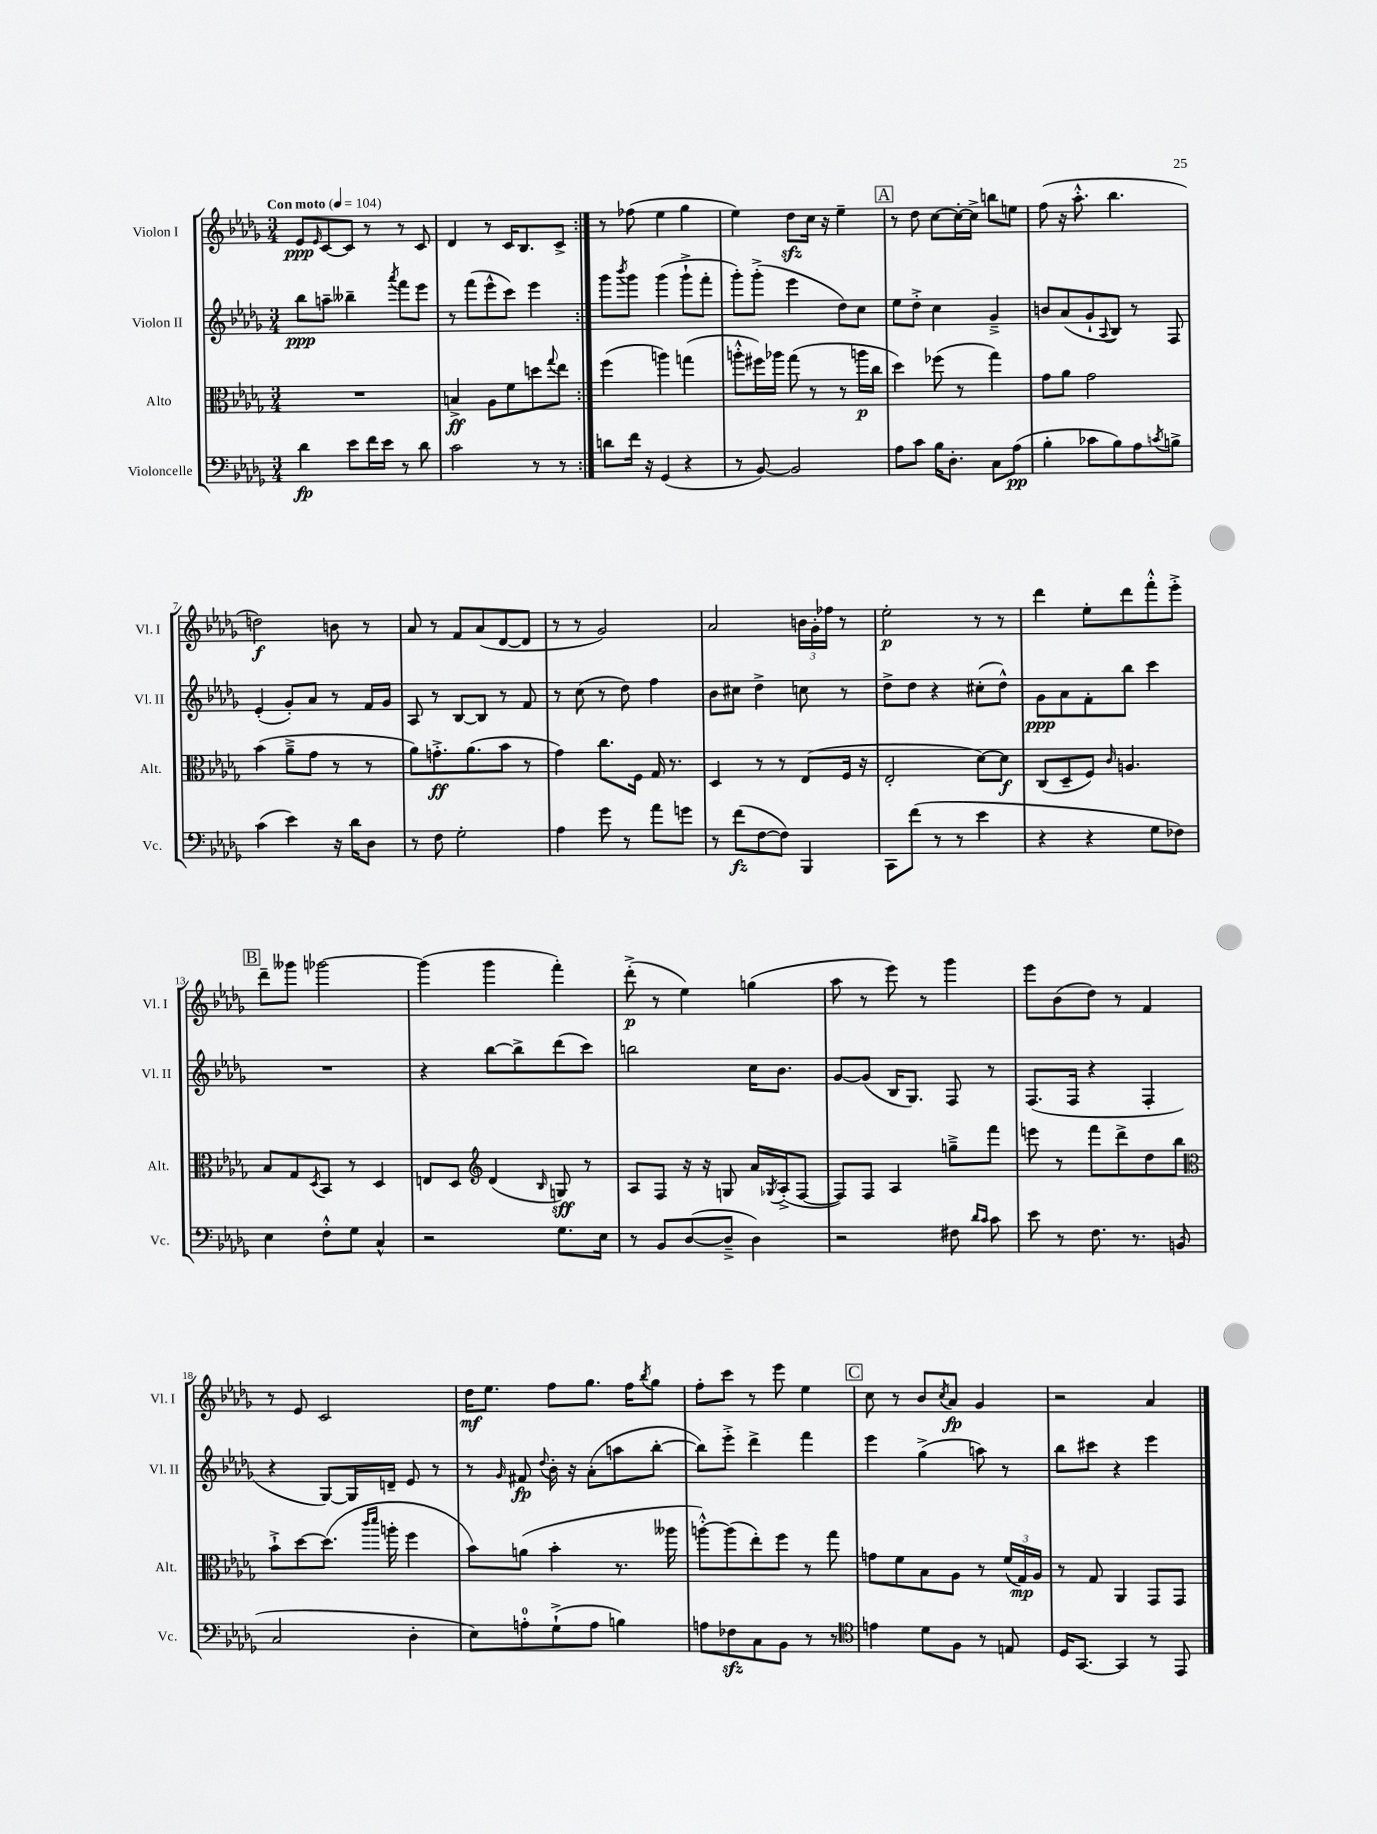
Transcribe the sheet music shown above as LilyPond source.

<<
\new StaffGroup <<
\new Staff = "s0" \with { instrumentName = "Violon I" shortInstrumentName = "Vl. I" } {
    \clef treble \key des \major \numericTimeSignature \time 3/4 \tempo "Con moto" 4 = 104
    \repeat volta 2 { ees'8\ppp \grace { ees'16 } c'8~ c'8 r8 r8 c'8 |
    des'4 r8 c'16 bes8. c'8-> | }
    r8 fes''8( ees''4 ges''4 |
    ees''4) des''8\sfz c''16 r16 ees''4-- |
    \mark \markup { \box "A" } r8 des''8 c''8~ c''16~-. c''16-> b''8 e''8 |
    f''8( r16 aes''8.-.-^ bes''4. |
    d''2\f) b'8 r8 |
    aes'8 r8 f'8 aes'8( des'8~ des'8 |
    r8 r8 ges'2) |
    aes'2 \tuplet 3/2 { b'16 ges'16-. fes''16 } r8 |
    ees''2-.\p r8 r8 |
    des'''4 ees''8-. des'''8 f'''8-.-^ ees'''8-.-> |
    \mark \markup { \box "B" } des'''8-- geses'''8 ges'''2~ |
    ges'''4( ges'''4 f'''4-.) |
    des'''8-.->\p( r8 ees''4) g''4( |
    aes''8 r8 ees'''8) r8 ges'''4 |
    ees'''8 bes'8( des''8) r8 f'4 |
    r8 ees'8 c'2 |
    des''16\mf ees''8. f''8 ges''8. f''16 \acciaccatura { bes''8 } ges''8 |
    f''8-. c'''8 r8 ees'''8 ees''4 |
    \mark \markup { \box "C" } c''8 r8 bes'8 \acciaccatura { c''8 } aes'8\fp ges'4 |
    r2 aes'4 \bar "|." |
}
\new Staff = "s1" \with { instrumentName = "Violon II" shortInstrumentName = "Vl. II" } {
    \clef treble \key des \major \numericTimeSignature \time 3/4
    \repeat volta 2 { bes''8\ppp a''8-- beses''4-- \acciaccatura { aes'''8 } f'''8 ees'''8 |
    r8 f'''8( ees'''8-^ c'''8) ees'''4 | }
    ges'''8 \acciaccatura { bes'''8 } ges'''8 ges'''4( ges'''8-!-> f'''8-. |
    ges'''8-.) ges'''8-.->( ees'''4 des''8) c''8 |
    \mark \markup { \box "A" } ees''8 des''8-.-> c''4 ges'4---> |
    b'8 aes'8( ges'8-! \appoggiatura { aes8 } bes8) r8 f8 |
    ees'4-.( ges'8-.) aes'8 r8 f'16 ges'16 |
    aes8 r8 bes8~ bes8 r8 f'8 |
    r8 c''8( r8 des''8) f''4 |
    bes'8 cis''8 des''4-> c''8 r8 |
    des''8-> des''8 r4 cis''8-.( des''8-^) |
    ges'8\ppp aes'8 f'8-. bes''8 c'''4 |
    \mark \markup { \box "B" } R2. |
    r4 bes''8~ bes''8-> des'''8( c'''8) |
    b''2 c''16 bes'8. |
    ges'8~ ges'8( bes16 ges8.) f8 r8 |
    f8.( f16 r4 f4-. |
    r4 ges8~) ges16 d'16-- ees'8 r8 |
    r8 \grace { ges'16 } fis'8\fp \appoggiatura { des''8 } bes'16-. r16 aes'8-.( a''8 bes''8~-. |
    bes''8) ees'''8-.-> des'''4-> f'''4 |
    \mark \markup { \box "C" } ees'''4 ges''4->( a''8) r8 |
    bes''8 cis'''8 r4 ees'''4 \bar "|." |
}
\new Staff = "s2" \with { instrumentName = "Alto" shortInstrumentName = "Alt." } {
    \clef alto \key des \major \numericTimeSignature \time 3/4
    \repeat volta 2 { R2. |
    b4->\ff aes8 f'8 d''8 \appoggiatura { ges''8 } ees''8 | }
    f''4( a''4) g''4( |
    a''8-.-^ fis''16) aes''16 ges''8( r8 r8 a''16\p c''16 |
    \mark \markup { \box "A" } des''4) fes''8( r8 ges''4) |
    ges'8 aes'8 ges'2 |
    bes'4( aes'8---> ges'8 r8 r8 |
    aes'8) g'8.-.->\ff aes'8.( bes'8 r8 |
    ges'4) c''8. f16 ges16 r8. |
    des4 r8 r8 ees8( f16 r16 |
    ees2-. des'8~) des'8\f |
    c8( des8-- f8) \grace { c'16 } a4. |
    \mark \markup { \box "B" } bes8 ges8 \acciaccatura { des8 } bes,8 r8 des4 |
    e8 des8 \clef treble des'4( \grace { bes16 } g8\sff) r8 |
    aes8 f8 r16 r16 g8 aes'16 \acciaccatura { ges8 } aes16-.->( f8~ |
    f8) f8 aes4 g''8---> f'''8 |
    e'''8 r8 f'''8 des'''8-> des''8 bes''8 |
    \clef alto bes'8-!-> des''8~ des''8.( \grace { c'''16 des'''16 } a''16-. f''4 |
    bes'8) a'8( bes'4-. r8. aeses''16 |
    a''8~-.-^) a''8( ees''8-.) f''8 r8 ges''8 |
    \mark \markup { \box "C" } g'8 f'8 bes8 aes8 r8 \tuplet 3/2 { f'16( ges16\mp) aes16 } |
    r8 ges8 aes,4 ges,8 ges,8 \bar "|." |
}
\new Staff = "s3" \with { instrumentName = "Violoncelle" shortInstrumentName = "Vc." } {
    \clef bass \key des \major \numericTimeSignature \time 3/4
    \repeat volta 2 { des'4\fp ees'8 f'16 ees'16 r8 des'8 |
    c'2 r8 r8 | }
    d'8 f'16 r16 ges,4( r4 |
    r8 bes,8~) bes,2 |
    \mark \markup { \box "A" } aes8 c'8 bes16 des8.-. c8 aes8\pp( |
    bes4-. ces'8 bes8) aes8 \acciaccatura { c'8 } b8-> |
    c'4( ees'4) r16 des'16 des8 |
    r8 f8 ges2-. |
    aes4 ges'8 r8 aes'8 g'8 |
    r8 f'8\fz( f8~ f8) bes,,4 |
    c,8 f'8( r8 r8 ees'4 |
    r4 r4 ges8 fes8) |
    \mark \markup { \box "B" } ees4 f8-.-^ ges8 c4-^ |
    r2 ges8. ees16 |
    r8 bes,8 des8~( des8---> des4) |
    r2 fis8 \grace { des'16 c'16 } c'8 |
    ees'8 r8 f8. r8. b,8( |
    c2 des4-. |
    ees8) a8-0-. ges8-!->( a8 b4) |
    a8 fes8\sfz c8 bes,8 r8 r8 |
    \mark \markup { \box "C" } \clef tenor e'4 des'8 f8 r8 e8 |
    des16 ges,8.~ ges,4 r8 ees,8 \bar "|." |
}
>>
>>
